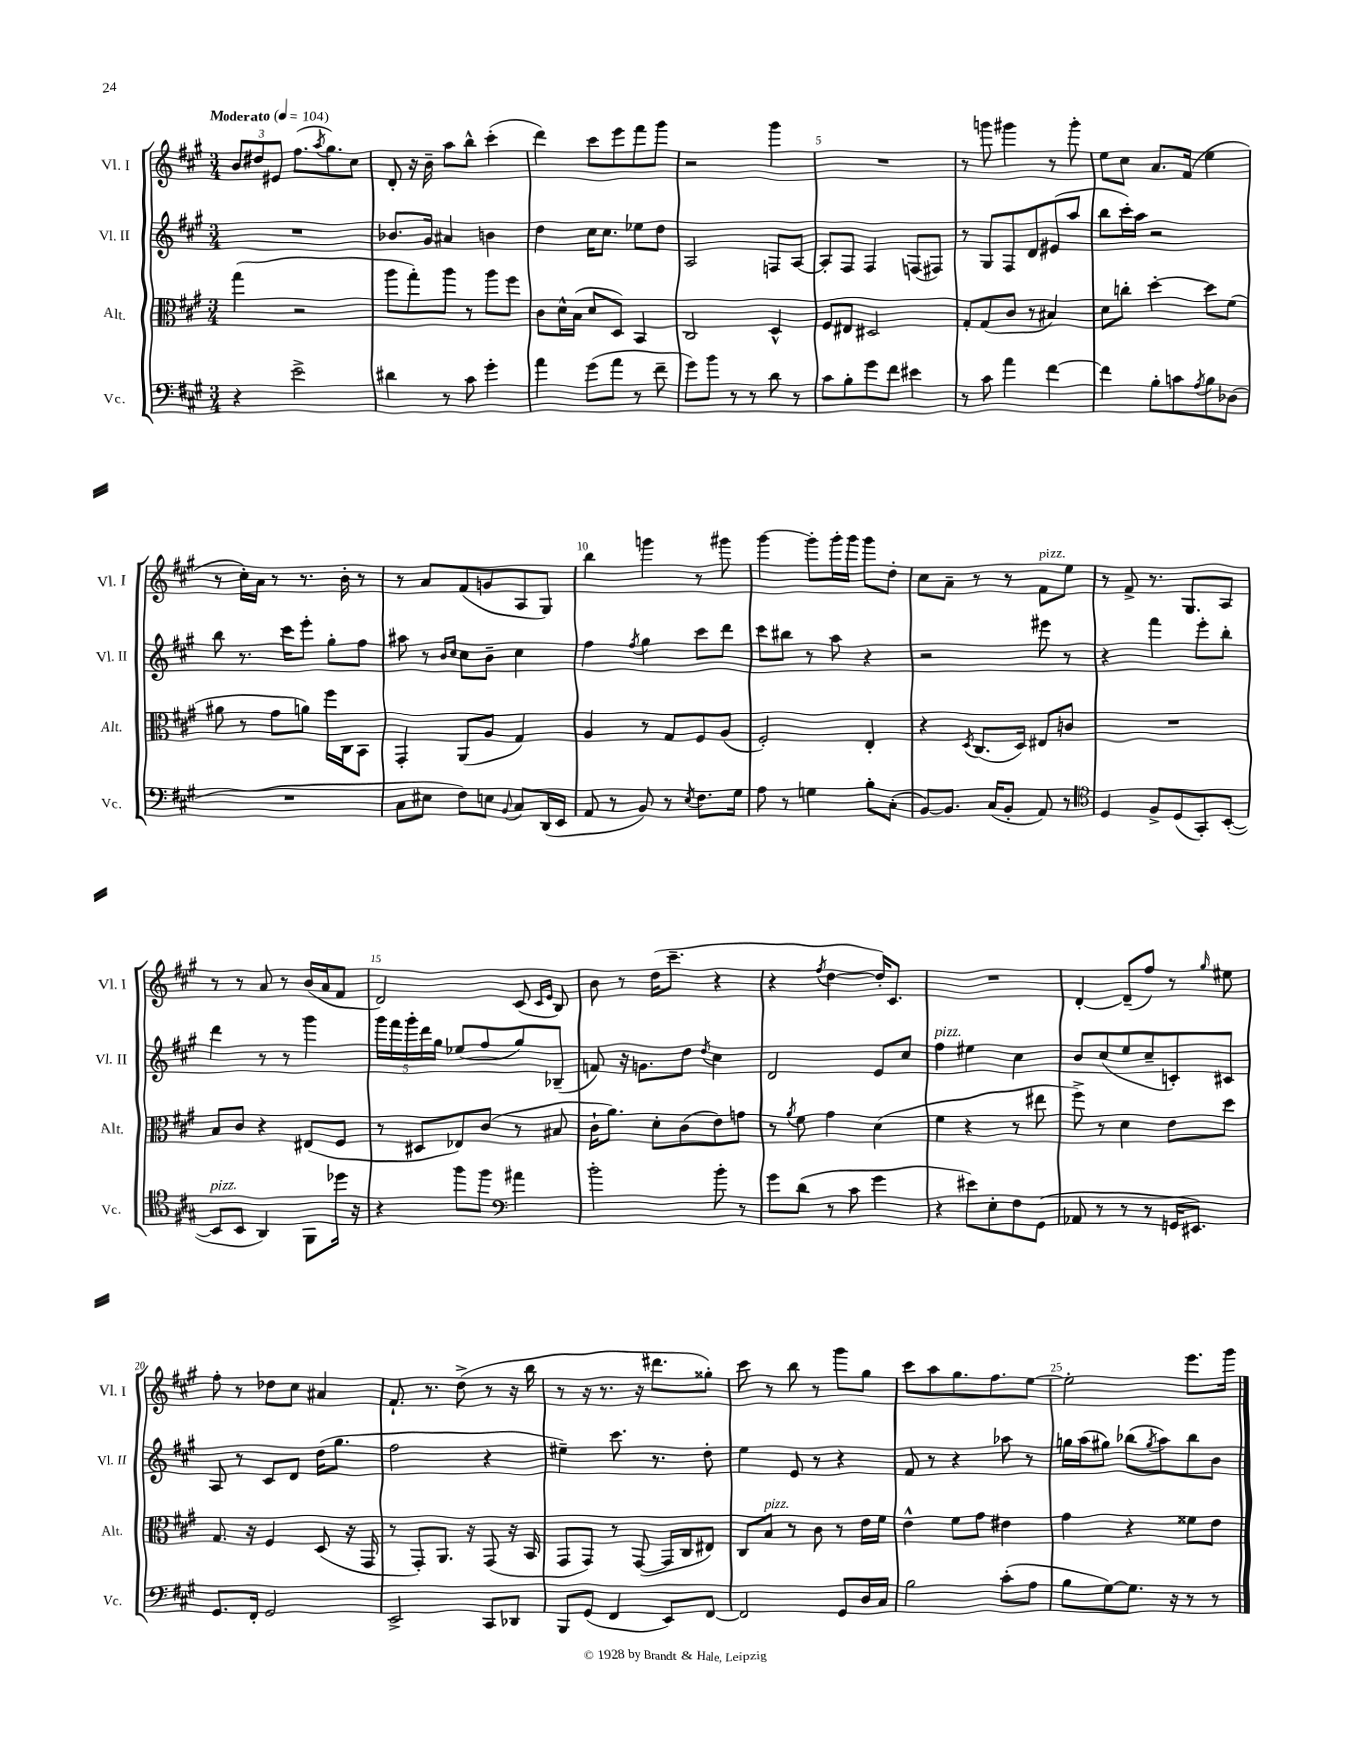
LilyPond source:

<<
\new StaffGroup <<
\new Staff = "s0" \with { instrumentName = "Vl. I" shortInstrumentName = "Vl. I" } {
    \clef treble \key a \major \numericTimeSignature \time 3/4 \tempo "Moderato" 4 = 104
    \tuplet 3/2 { b'8 dis''8 eis'8 } fis''8.( \acciaccatura { a''8 } gis''8.) cis''8 |
    d'8-. r16 b'16-- a''8 b''8-^ cis'''4-.( |
    d'''4) cis'''8 e'''8 fis'''8 gis'''8 |
    r2 gis'''4 |
    R2. |
    r8 g'''8 gis'''4 r8 gis'''8-. |
    e''8 cis''8 a'8. fis'16( e''4 |
    r8 cis''16-.) a'16 r8 r8. b'16-. r8 |
    r8 a'8 fis'8( g'8 a8 gis8) |
    b''4 g'''4 r8 gis'''8 |
    gis'''4~ gis'''8-. gis'''16-. gis'''16 gis'''8 d''8-. |
    cis''8 a'8-- r8 r8 fis'8^\markup { \italic "pizz." } e''8 |
    r8 fis'8-> r8. gis8. a8 |
    r8 r8 a'8 r8 b'16( a'16 fis'8 |
    d'2) cis'8( \grace { cis'16 e'16 } b8) |
    b'8 r8 d''16( cis'''8.-- r4 |
    r4 \acciaccatura { fis''8 } d''4~ d''16-.) cis'8. |
    R2. |
    d'4~-. d'8--( fis''8) r8 \grace { gis''16 } eis''8 |
    fis''8-. r8 des''8 cis''8 ais'4 |
    fis'8.-! r8. d''8->( r8 r16 b''16 |
    r8 r16 r8. r16 dis'''8. gisis''8-.) |
    cis'''8 r8 b''8 r8 gis'''8 gis''8 |
    cis'''8 a''8 gis''8. fis''8. e''8~ |
    e''2-. e'''8. gis'''16 \bar "|." |
}
\new Staff = "s1" \with { instrumentName = "Vl. II" shortInstrumentName = "Vl. II" } {
    \clef treble \key a \major \numericTimeSignature \time 3/4
    R2. |
    bes'8. gis'16 ais'4 b'4 |
    d''4 cis''16 cis''8. ees''8 d''8 |
    a2 f8 a8~ |
    a8-. fis8 fis4 f8( fis8) |
    r8 gis8 fis8 d'8 eis'8( a''8 |
    b''8 cis'''16-.) a''16 r2 |
    b''8 r8. cis'''16 e'''8-. gis''8-. fis''8 |
    ais''8 r8 \grace { b'16 cis''16 } cis''8 b'8-- cis''4 |
    fis''4 \acciaccatura { fis''8 } gis''4 cis'''8 d'''8 |
    cis'''8 bis''8 r8 a''8 r4 |
    r2 eis'''8 r8 |
    r4 fis'''4 e'''8-. b''8-. |
    d'''4 r8 r8 gis'''4 |
    \tuplet 5/4 { gis'''16 fis'''16 gis'''16-. d'''16 gis''16 } ees''8( fis''8 gis''8) bes8--( |
    f'8) r16 g'8. d''8 \acciaccatura { d''8 } cis''4 |
    d'2 e'8 cis''8 |
    fis''4^\markup { \italic "pizz." } eis''4 cis''4 |
    b'8 cis''8( e''8 cis''8-- c'8-.) cis'8 |
    a8 r8 cis'8 d'8 d''16( gis''8. |
    fis''2 r4 |
    eis''4--) cis'''8. r8. d''8-. |
    e''4 e'8 r8 r4 |
    fis'8 r8 r4 aes''8 r8 |
    g''16 a''16( gis''8) bes''8( \acciaccatura { gis''8 } a''8) bes''8 b'8 \bar "|." |
}
\new Staff = "s2" \with { instrumentName = "Alt." shortInstrumentName = "Alt." } {
    \clef alto \key a \major \numericTimeSignature \time 3/4
    gis''4( r2 |
    a''8 gis''8-.) a''8 r8 a''8 fis''8 |
    cis'8 d'16-^ b16( d'8 d8) b,4 |
    cis2 d4-^ |
    fis8 eis8 dis2 |
    gis8-. gis8( cis'8 r8 bis4) |
    d'8 c''8-. d''4~-. d''8 fis'8( |
    ais'8 r8 gis'8 a'8) fis''16 cis16 b,8 |
    gis,4-. a,8( a8 gis4) |
    a4 r8 gis8 fis8 a8( |
    fis2-.) e4-. |
    r4 \acciaccatura { d8 } cis8.( d16) eis8 c'8 |
    R2. |
    b8 cis'8 r4 eis8( fis8 |
    r8 dis8 ees8) cis'8( r8 bis8 |
    cis'16-! a'8.) d'8-. cis'8( e'8) g'8 |
    r8 \acciaccatura { a'8 } fis'8 gis'4 d'4( |
    fis'4 r4 r8 eis''8 |
    fis''8->) r8 d'4 e'8 d''8 |
    gis8. r16 fis4 d8( r16 gis,16 |
    r8 gis,8-.) a,8. r16 gis,8( r16 b,16 |
    gis,8 gis,8) r8 gis,8~( gis,16 cis16 eis8) |
    cis8 b8^\markup { \italic "pizz." } r8 cis'8 r8 e'16 fis'16 |
    e'4-^ fis'8 gis'8 eis'4 |
    gis'4 r4 fisis'8 e'8 \bar "|." |
}
\new Staff = "s3" \with { instrumentName = "Vc." shortInstrumentName = "Vc." } {
    \clef bass \key a \major \numericTimeSignature \time 3/4
    r4 e'2-> |
    dis'4 r8 cis'8 gis'4-. |
    a'4 gis'8( a'8 r8 fis'8-- |
    gis'8) b'8 r8 r8 d'8 r8 |
    cis'8 b8-. gis'8 fis'8 eis'4 |
    r8 cis'8 a'4 fis'4~ |
    fis'4 b8-. c'8 \acciaccatura { a8 } b8 des8( |
    R2. |
    cis8 eis8 fis8) e8 \appoggiatura { b,8 } cis8 d,16( e,16 |
    a,8 r8 b,8) r8 \acciaccatura { e8 } fis8. gis16 |
    a8 r8 g4 b8-. cis8-.( |
    b,8~) b,8. cis16( b,8-. a,8) r8 |
    \clef tenor d4 fis8-> d8( gis,8-.) b,8~-.( |
    b,8^\markup { \italic "pizz." } b,8 a,4) fis,8 des''16 r16 |
    r4 fis''8 fis''8 \clef bass ais'4 |
    b'2-. b'8-. r8 |
    gis'8 d'8( r8 cis'8 gis'4 |
    r4 eis'8) e8-. fis8 gis,8( |
    aes,8 r8 r8 r8 g,16 eis,8.) |
    gis,8. fis,16-. gis,2 |
    e,2-> cis,8 des,8 |
    b,,8 gis,8( fis,4 e,8) fis,8~ |
    fis,2 gis,8 d16 cis16 |
    b2 cis'8-.( a8 |
    b8 gis8~) gis8. r16 r8 r8 \bar "|." |
}
>>
>>
\layout { \context { \Score \override BarNumber.break-visibility = ##(#f #t #t) barNumberVisibility = #(every-nth-bar-number-visible 5) } }
